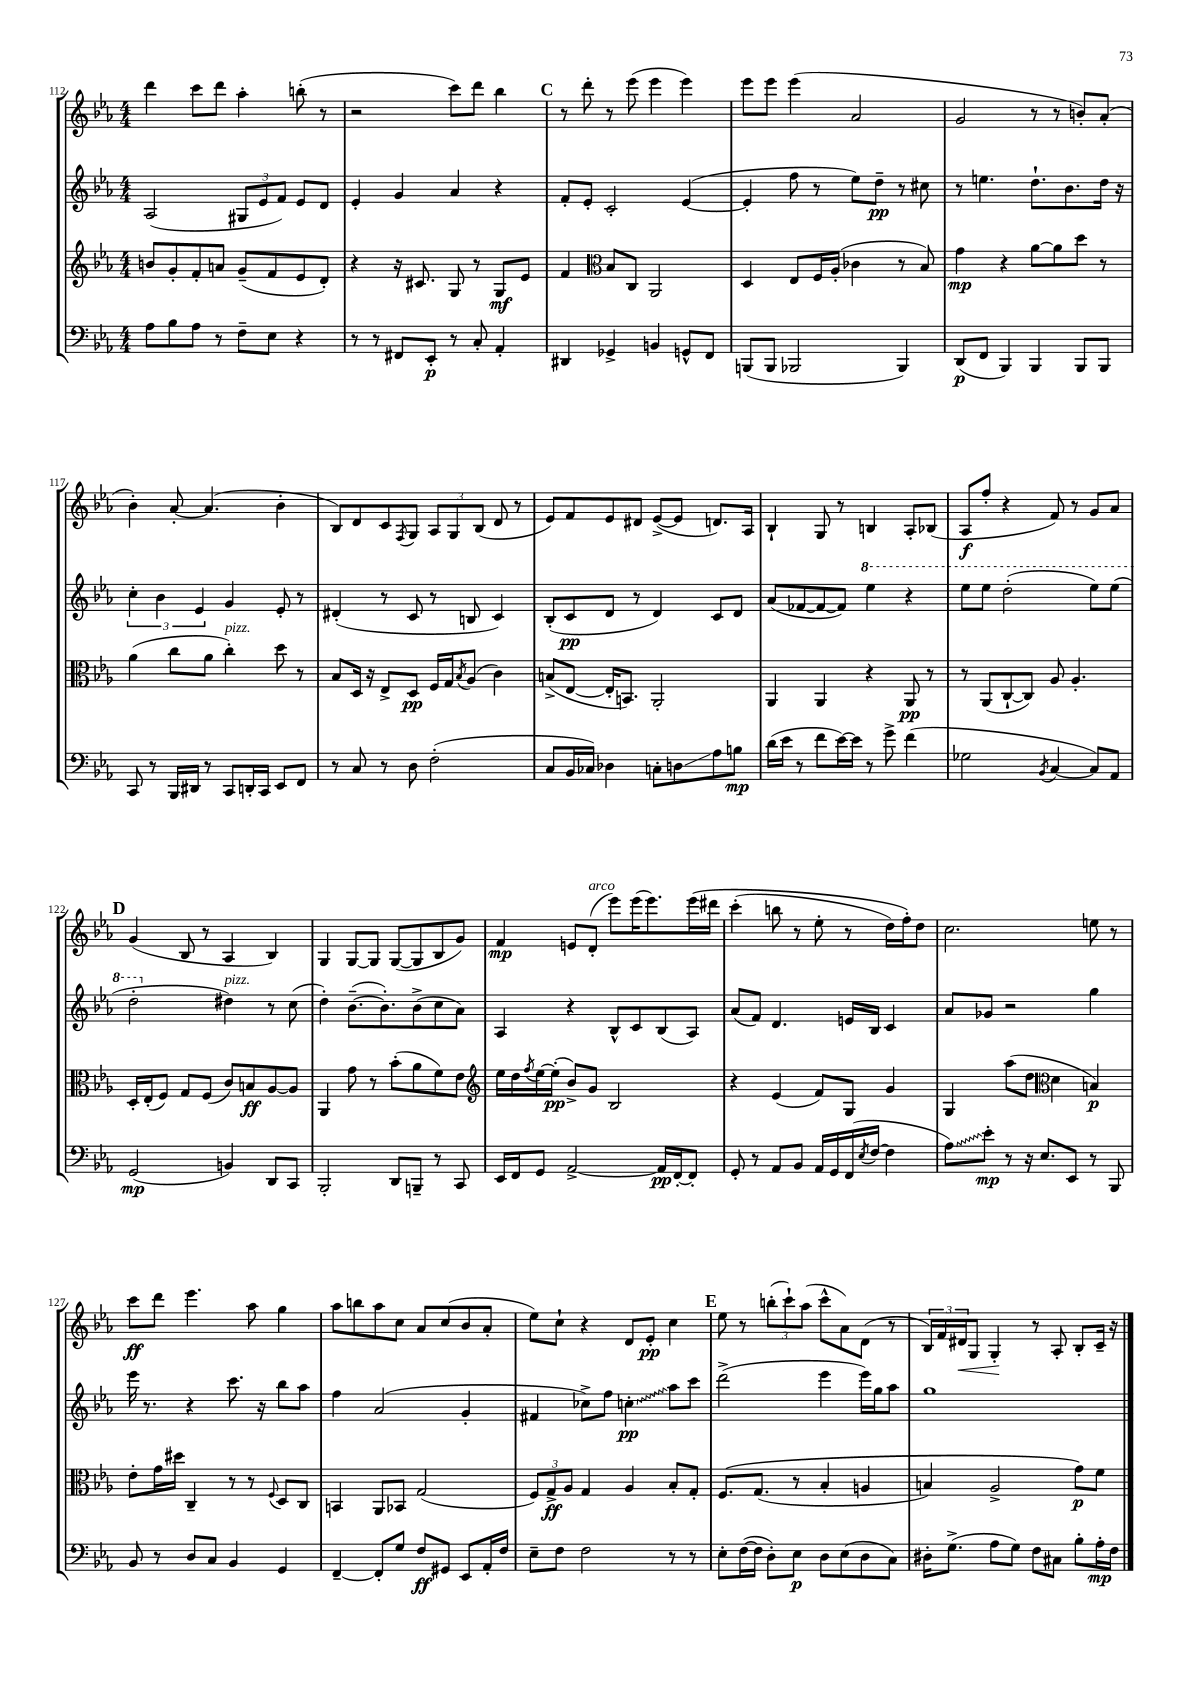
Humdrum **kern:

**kern	**kern	**kern	**kern
*staff4	*staff3	*staff2	*staff1
*clefF4	*clefG2	*clefG2	*clefG2
*k[b-e-a-]	*k[b-e-a-]	*k[b-e-a-]	*k[b-e-a-]
*M4/4	*M4/4	*M4/4	*M4/4
8A-	8b	(2A-	4ddd
8B-	8g'	.	.
8A-	8f'	.	8ccc
8r	8a	.	8ddd
8F~	(8g~	12G#	4aa-'
.	.	12e-	.
8E-	8f	.	.
.	.	12f)	.
4r	8e-	8e-	(8bb'
.	8d')	8d	8r
=	=	=	=
8r	4r	4e-'	2r
8r	.	.	.
8FF#	16r	4g	.
.	8.c#	.	.
8EE-'	.	.	.
8r	8G	4a-	8ccc)
8C'	8r	.	8ddd
4AA-'	8G	4r	4bb-
.	8e-	.	.
=	=	=	=
4DD#	4f	8f'	8r
.	.	8e-'	8ddd'
*	*clefC3	*	*
4GG-^	8B-	2c'	8r
.	8C	.	(8eee-
4BB	2AA-	.	4eee-
8GG^^	.	([4e-	4eee-)
8FF	.	.	.
=	=	=	=
(8BBB	4D	4e-']	8eee-
8BBB	.	.	8eee-
2BBB-	8E-	8ff	(4eee-
.	16F	8r	.
.	(16A-'	.	.
.	4c-	8ee-)	2a-
.	.	8dd~	.
4BBB-)	8r	8r	.
.	8B-)	8cc#	.
=	=	=	=
(8DD	4g	8r	2g
8FF	.	4.ee	.
4BBB-)	4r	.	.
4BBB-	[8a-	8.dd`	8r
.	8a-]	.	8r
.	.	8.b-	.
8BBB-	8dd	.	8b')
8BBB-	8r	16dd	(8a-'
.	.	16r	.
=	=	=	=
8CC	(4a-	6cc'	4b-')
8r	.	.	.
.	.	6b-	.
16BBB-	8cc	.	[8a-'
16DD#	.	.	.
.	.	6e-	.
8r	8a-	.	(4.a-]
8CC	4cc')	4g	.
16DD'	.	.	.
16CC	.	.	.
8EE-	8dd	8e-'	4b-'
8FF	8r	8r	.
=	=	=	=
8r	8B-	(4d#'	8B-)
8C	16D	.	8d
.	16r	.	.
8r	8E-^	8r	8c
.	.	.	8qF
8D	8D	8c	8G
(2F'	16F	8r	12A-
.	16G	.	.
.	.	.	12G
.	8qB-	.	.
.	(8A-	8B	.
.	.	.	(12B-
.	4c)	4c)	8d
.	.	.	8r
=	=	=	=
8C	(8B^	(8B-'	8e-)
16BB-	[8E-	8c	8f
16C-)	.	.	.
4D-	16E-']	8d	8e-
.	8.BB)	.	.
.	.	8r	8d#
8C'	2AA-'	4d)	([8e-^
8D	.	.	8e-]
8A-	.	8c	8.d)
8B	.	8d	.
.	.	.	16A-
=	=	=	=
(16d	4AA-	(8a-	4B-`
16e-	.	.	.
8r	.	[8f-	.
8f	4AA-	8f-_	8G
[16e-)	.	8f-])	8r
16e-]	.	.	.
8r	4r	4eee-	4B
8g^	.	.	.
(4f	8AA-	4r	8A-'
.	8r	.	(8B-
=	=	=	=
2G-	8r	8eee-	8A-
.	(8AA-	8eee-	8ff'
.	[8C`	(2ddd'	4r
.	8C])	.	.
8qBB-	.	.	.
[4C	8A-	.	8f)
.	4.A-'	.	8r
8C])	.	8eee-)	8g
8AA-	.	(8eee-	8a-
=	=	=	=
(2GG	16D'	2ddd'	(4g
.	(16E-'	.	.
.	8F)	.	.
.	8G	.	8B-
.	(8F	.	8r
4BB)	8c)	4dd#)	4A-
.	8B	.	.
8DD	[8A-	8r	4B-)
8CC	8A-]	(8cc	.
=	=	=	=
2BBB-'	4AA-	4dd')	4G
.	8g	([8.b-~	[8G
.	8r	.	8G]
.	.	8.b-'])	.
8DD	(8b-'	.	([8G
8BBB~	8a-	(8b-^	8G]
8r	8f)	8cc	8B-
8CC	8e-	8a-)	8g)
=	=	=	=
*	*clefG2	*	*
16EE-	16ee-	4A-	4f
16FF	16dd	.	.
.	8qff	.	.
8GG	[16ee-	.	.
.	(16ee-']	.	.
[2AA-^	8b-^)	4r	8e
.	8g	.	(8d'
.	2B-	8B-^^	8eee-)
.	.	8c	(16eee-
.	.	.	8.eee-)
16AA-]	.	(8B-	.
[16FF'	.	.	.
8FF']	.	8A-)	&(16eee-
.	.	.	16ddd#
=	=	=	=
8GG'	4r	(8a-	(4ccc'
8r	.	8f)	.
8AA-	(4e-	4.d	8bb
8BB-	.	.	8r
16AA-	8f)	.	8ee-'
16GG	.	.	.
(16FF	8G	16e	8r
8qE-	.	.	.
[16F	.	16B-	.
4F]	4g	4c	16dd)
.	.	.	16ff'&)
.	.	.	8dd
=	=	=	=
8A-)	4G	8a-	2.cc
8e-'	.	8g-	.
8r	(8aa-	2r	.
16r	8dd	.	.
8.E-	.	.	.
*	*clefC3	*	*
.	4d	.	.
8EE-	.	.	.
8r	4B)	4gg	8ee
8BBB-	.	.	8r
=	=	=	=
8BB-	8e-'	16eee-	8ccc
.	.	8.r	.
8r	16g	.	8ddd
.	16dd#	.	.
8D	4C~	4r	4.eee-
8C	.	.	.
4BB-	8r	8.ccc	.
.	8r	.	8aa-
.	.	16r	.
.	8qqF	.	.
4GG	8D	8bb-	4gg
.	8C	8aa-	.
=	=	=	=
[4FF~	4BB	4ff	8aa-
.	.	.	8bb
8FF']	8AA-	(2a-	8aa-
8G	8BB-	.	8cc
8F	(2G	.	8a-
8GG#	.	.	(8cc
8EE-	.	4g'	8b-
16AA-'	.	.	8a-'
16F	.	.	.
=	=	=	=
8E-~	12F)	4f#	8ee-)
.	12G^	.	.
8F	.	.	8cc`
.	12A-	.	.
2F	4G	8cc-^)	4r
.	.	8ff	.
.	4A-	4cc'	8d
.	.	.	8e-'
8r	8B-'	8aa-	4cc
8r	8G'	8ccc	.
=	=	=	=
8E-'	&(8.F	(2ddd^	8ee-
([16F	.	.	8r
16F]	(8.G	.	.
8D')	.	.	(12bb'
.	.	.	12ccc`)
8E-	8r	.	.
.	.	.	(12aa-
8D	4B-'	4eee-	8ccc^^
(8E-	.	.	8a-)
8D	4A	16eee-)	(8d
.	.	16gg	.
8C)	.	8aa-	8r
=	=	=	=
16D#'	4B)	1gg	24B-)
.	.	.	24f
(8.G^	.	.	.
.	.	.	24d#
.	.	.	8G
8A-	2A-^	.	4G'
8G)	.	.	.
8F	.	.	8r
8C#	.	.	8A-'
8B-'	8g&)	.	8B-'
16A-'	8f	.	16c~
16F	.	.	16r
==	==	==	==
*-	*-	*-	*-
